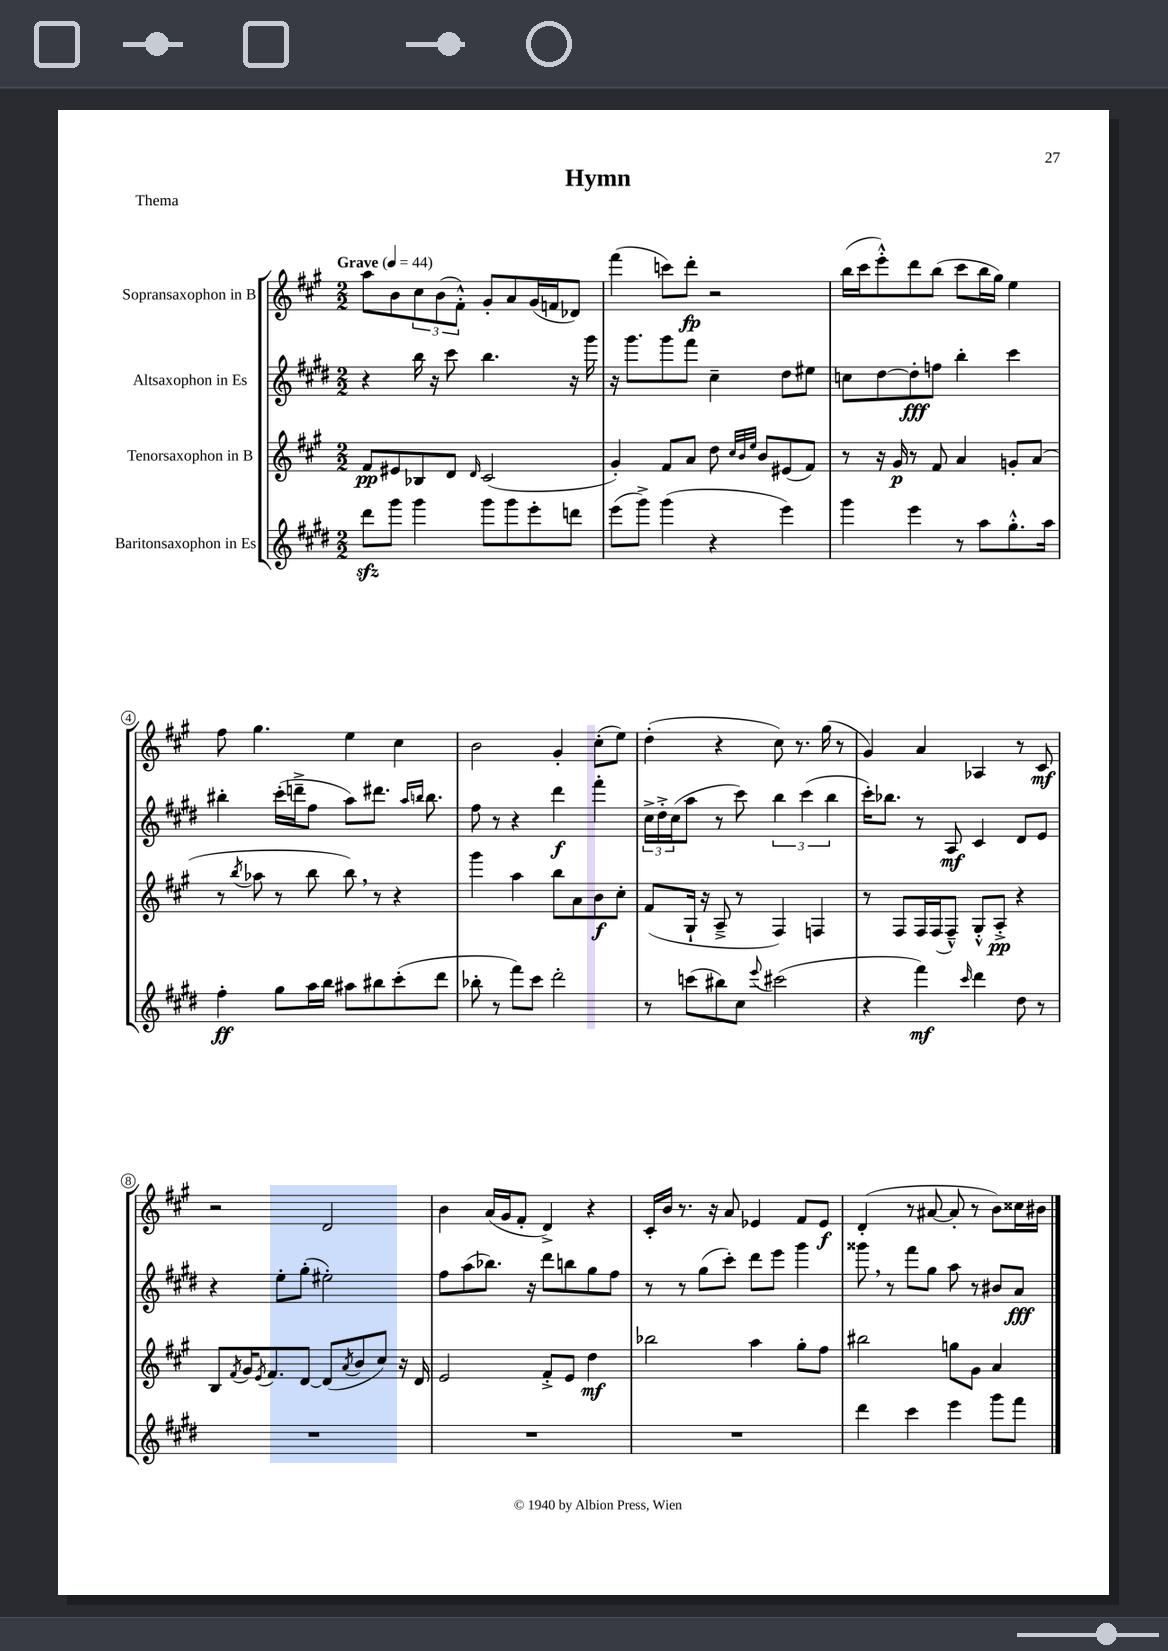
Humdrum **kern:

**kern	**kern	**kern	**kern
*staff4	*staff3	*staff2	*staff1
*clefG2	*clefG2	*clefG2	*clefG2
*k[f#c#g#d#]	*k[f#c#g#]	*k[f#c#g#d#]	*k[f#c#g#]
*M2/2	*M2/2	*M2/2	*M2/2
*MM44	*MM44	*MM44	*MM44
8ddd#	8f#	4r	8aa
8ggg#	8e#	.	8b
4ggg#	8B-	16bb	12cc#
.	.	16r	.
.	.	.	(12b
.	8d	8ccc#	.
.	.	.	12f#'^^)
.	16qqd	.	.
8ggg#	(2c#	4.bb	8g#'
8ggg#	.	.	8a
8eee'	.	.	(16g#
.	.	.	16f
8ddd	.	16r	8d-)
.	.	16ggg#	.
=	=	=	=
(8eee	4g#')	16r	(4fff#
.	.	8.ggg#	.
8ggg#^)	.	.	.
(4ggg#	8f#	8ggg#	8ccc)
.	8a	8fff#	8ddd'
4r	8dd	4cc#~	2r
.	32qqcc#	.	.
.	32qqb	.	.
.	32qqee	.	.
.	8b	.	.
4eee)	(8e#	8dd#	.
.	8f#)	8ee#	.
=	=	=	=
4ggg#	8r	8cc	(16bb
.	.	.	16ccc#
.	16r	[8dd#	8eee'^^)
.	16g#	.	.
4eee	8r	8dd#']	8ddd
.	8f#	8ff	(8bb
8r	4a	4bb'	8ccc#
8aa	.	.	16bb
.	.	.	16gg#)
8.gg#'^^	8g'	4ccc#	4ee
.	(8a	.	.
16aa	.	.	.
=	=	=	=
4ff#'	8r	4bb#'	8ff#
.	8qbb	.	.
.	8aa-	.	4.gg#
8gg#	8r	(16ccc#'	.
.	.	16ddd~^	.
16aa	8bb	8ff#	.
16bb	.	.	.
8aa#	8bb)	8aa)	4ee
8bb#	8r	8.ddd#	.
(8ccc#'	4r	.	4cc#
.	.	16qqaa	.
.	.	16qqbb	.
.	.	8.bb	.
8ddd#	.	.	.
=	=	=	=
8bb-'	4ggg#	8ff#	2b
8r	.	8r	.
8fff#)	4aa	4r	.
8ccc#	.	.	.
2ddd#'	8bb	4ddd#	4g#'
.	8a	.	.
.	8b	4fff#'	(8cc#'
.	8cc#'	.	8ee)
=	=	=	=
8r	(8f#	24cc#^	(4dd'
.	.	24dd#'^	.
.	.	(24cc#	.
(8ccc	16G#`	8aa	.
.	16r	.	.
8bb#)	8A~^	8r	4r
8cc#	8r	8ccc#)	.
8qqeee	.	.	.
(2ccc#	4F#)	6bb	8cc#)
.	.	.	8.r
.	.	(6ccc#	.
.	4F	.	.
.	.	.	(16gg#
.	.	6bb	.
.	.	.	8r
=	=	=	=
4r	8r	16ccc#')	4g#)
.	.	8.bb-	.
.	8F#	.	.
4fff#)	16F#	8r	4a
.	(16F#	.	.
.	8F#~^^)	8A	.
16qqccc#	.	.	.
4ddd#	8G#'^^	4c#	4A-
.	8A'^	.	.
8dd#	4r	8d#	8r
8r	.	8e	8c#
=	=	=	=
1r	8B	4r	2r
.	8qf#	.	.
.	16g#	.	.
.	8qe	.	.
.	8.f#	.	.
.	.	8ee'	.
.	[8d	(8gg#'	.
.	(8d]	2ee#')	2d
.	8qa	.	.
.	8b	.	.
.	8cc#)	.	.
.	16r	.	.
.	16d	.	.
=	=	=	=
1r	2e	8ff#	4b
.	.	(8aa	.
.	.	8.bb-)	(16a
.	.	.	16g#
.	.	.	8f#'
.	.	16r	.
.	8f#'^	8ddd#	4d^)
.	8e	8bb	.
.	4dd	8gg#	4r
.	.	8ff#	.
=	=	=	=
1r	2bb-	8r	16c#'
.	.	.	16b
.	.	8r	8.r
.	.	(8gg#	.
.	.	.	16r
.	.	8ccc#')	8a
.	4aa	8ddd#	4e-
.	.	8eee	.
.	8gg#'	4ggg#	8f#
.	8ff#	.	8e-
=	=	=	=
4ddd#	2bb#	8ggg##	(4d'
.	.	8r	.
4ccc#	.	8fff#	8r
.	.	8gg#	[8a#
4eee	8gg	8aa	8a#']
.	8g#	8r	8r
8ggg#	4a	8b#	8b)
8fff#	.	8a	16cc##
.	.	.	16b#
==	==	==	==
*-	*-	*-	*-
